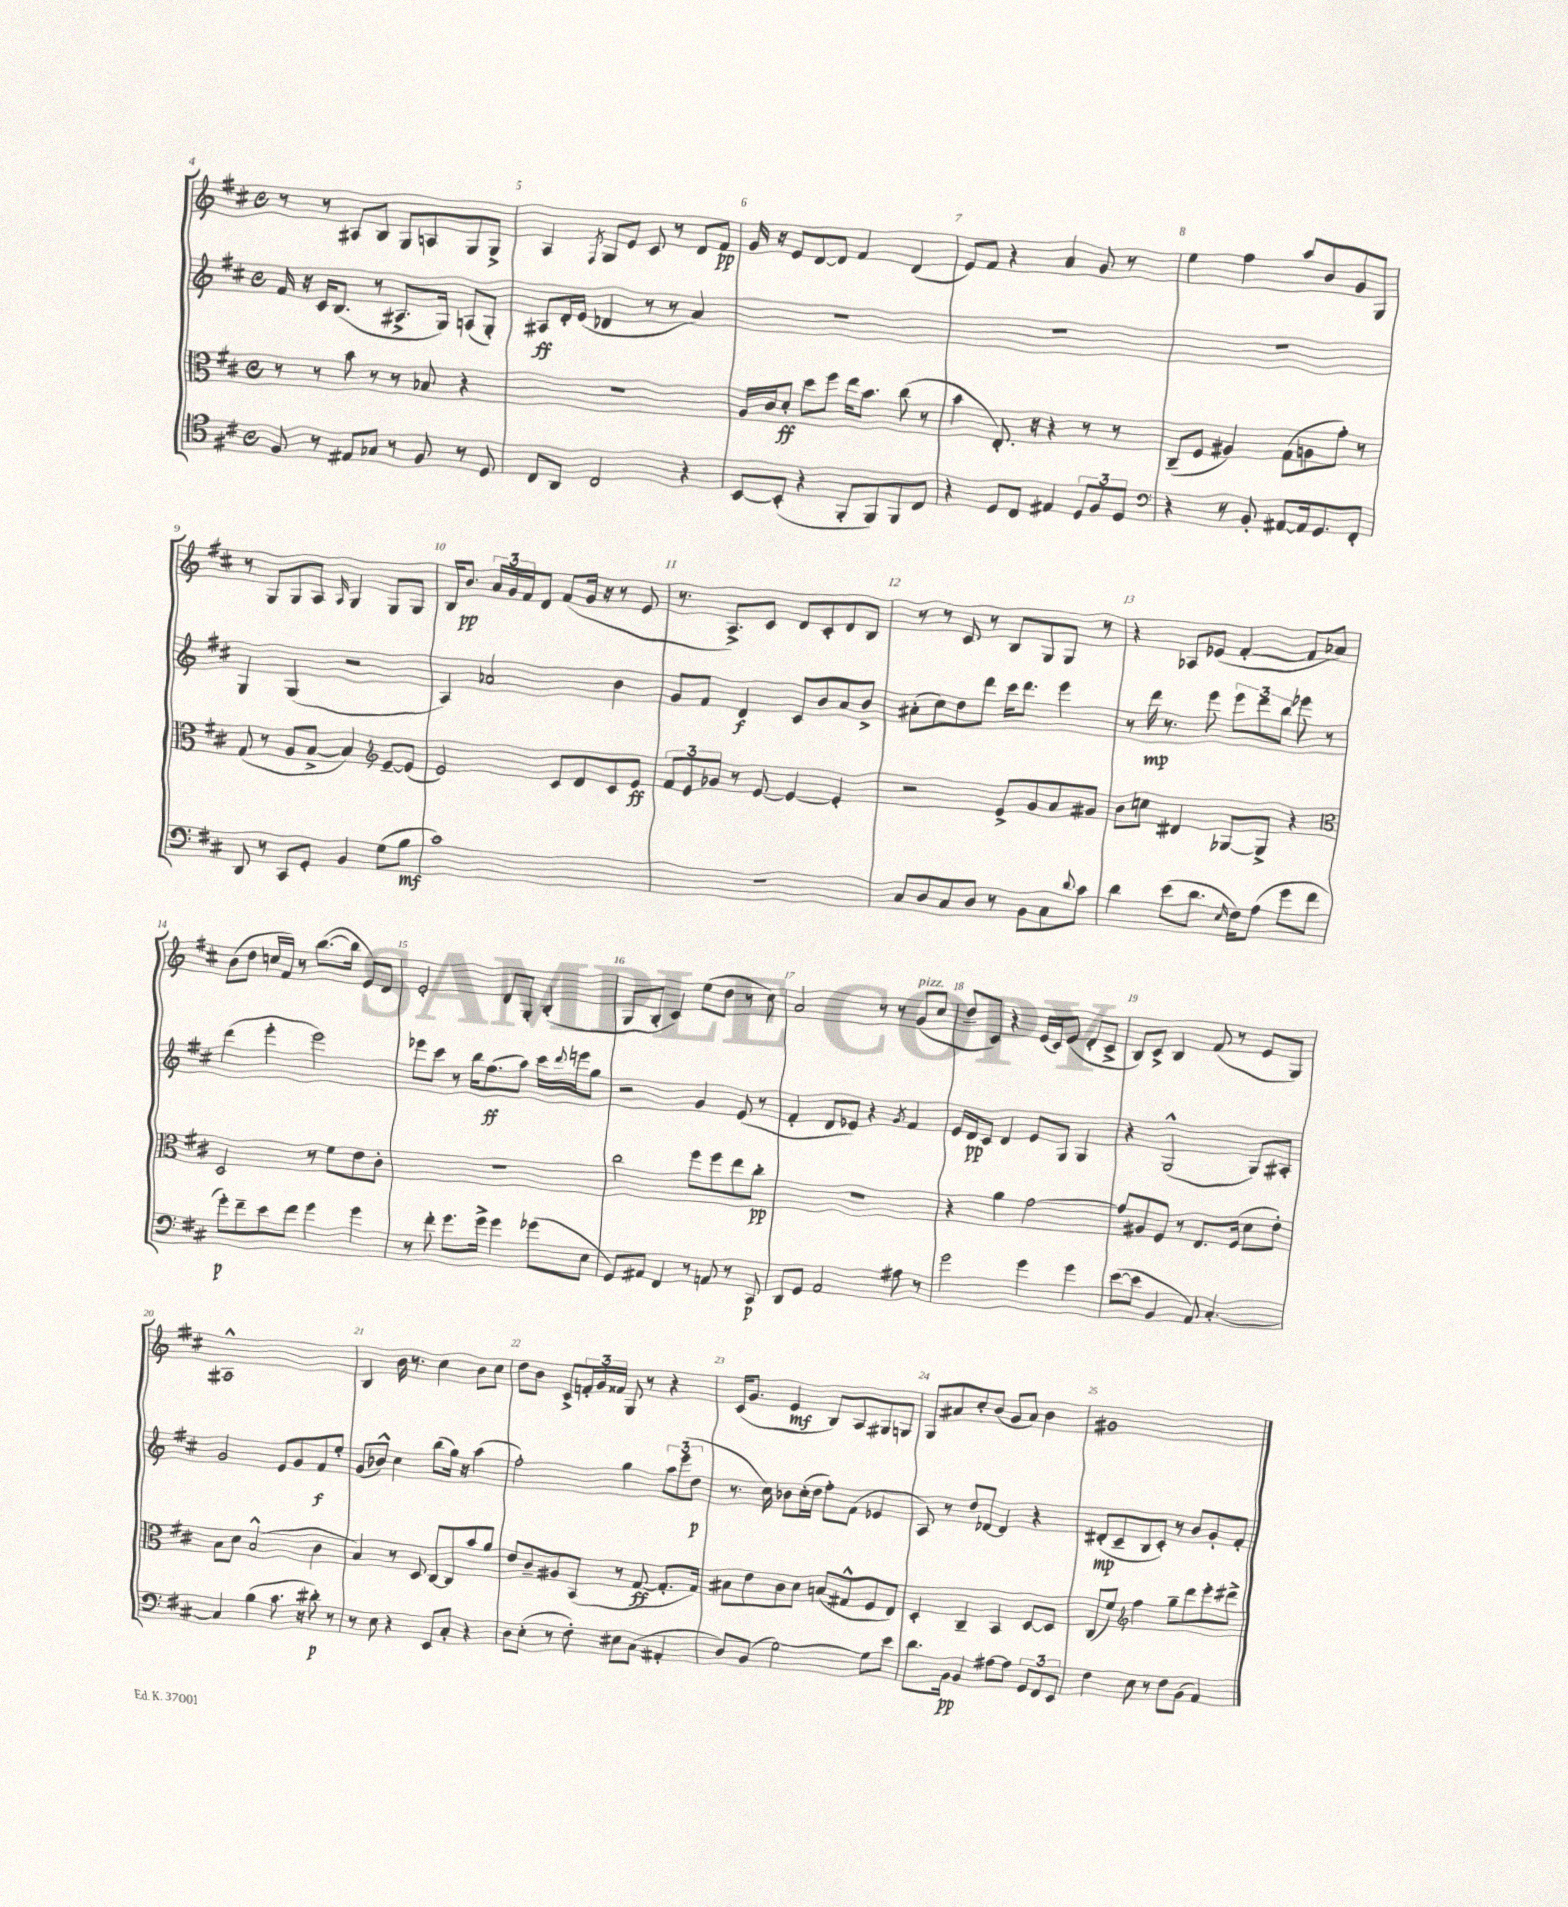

**kern	**kern	**kern	**kern
*staff4	*staff3	*staff2	*staff1
*clefC4	*clefC3	*clefG2	*clefG2
*k[f#c#]	*k[f#c#]	*k[f#c#]	*k[f#c#]
*M4/4	*M4/4	*M4/4	*M4/4
*met(c)	*met(c)	*met(c)	*met(c)
8F#	8r	16f#	8r
.	.	16r	.
8r	8r	16c#	8r
.	.	(8.B	.
8E#	8b	.	8A#
8G-	8r	8r	8B
8r	8r	8.A#^	8G
8F#	8B-	.	8A
.	.	16G)	.
8r	4r	(8A	8G
8D	.	8G')	8G^
=	=	=	=
8C#	1r	8A#	4A
8AA	.	16d'	.
.	.	(16e	.
.	.	.	8qF#
2C#	.	4d-	8G
.	.	.	8e
.	.	8r	8c#
.	.	8r	8r
4r	.	4a)	8d
.	.	.	8f#
=	=	=	=
[8BB	16A	1r	16g
.	16c#	.	16r
(8BB']	8d'	.	8e
4r	8dd	.	[8d
.	8ff#	.	8d]
8FF#'	16ee	.	4f#
.	8.b	.	.
8FF#)	.	.	.
8FF#	(8cc#	.	(4d
8C#	8r	.	.
=	=	=	=
4r	4b	1r	8e)
.	.	.	8f#
8D	8.E')	.	4r
8C#	.	.	.
.	16r	.	.
4E#	4r	.	4a
12D	8r	.	8g
12F#	.	.	.
.	8r	.	8r
12D	.	.	.
=	=	=	=
*clefF4	*	*	*
4r	(8C#~	1r	4ee
.	8F#	.	.
8r	4A#)	.	4ff#
8BB'	.	.	.
[8AA#	(8G	.	8aa
16AA#]	8A	.	8b
8.GG	.	.	.
.	8g')	.	8g
8FF#'	8r	.	8G
=	=	=	=
8DD	(8G	4G	8r
8r	8r	.	8G
8CC#	8A	(4G	8G
8GG'	[8B^	.	8A
.	.	.	16qqA
4BB	4B])	2r	4G
*	*clefG2	*	*
(8G	[8e~	.	8G
8B	(8e]	.	8G
=	=	=	=
1c#)	2e)	4A)	16B
.	.	.	8.b
.	.	2a-	24a
.	.	.	24g
.	.	.	24f#
.	.	.	8d
.	8c#	.	(8f#
.	8d	.	16g
.	.	.	16r
.	8c#	4b	8r
.	8e	.	8e
=	=	=	=
1r	12f#	8g	8.r
.	12e	.	.
.	.	8f#	.
.	12g-	.	.
.	.	.	8.A^)
.	8r	4d	.
.	[8e	.	8c#
.	4e_	8c#	8d
.	.	8b	8c#'
.	4e']	8a	8d
.	.	8b^	8B
=	=	=	=
8C#	2r	(8a#'	8r
8D	.	8cc#)	8r
8C#	.	8dd	8c#
8D	.	8ddd	8r
8r	8e^	16ccc#	8B
.	.	8.ddd	.
8BB	8g	.	8G
8C#	8a	4eee	8G
8qqd	.	.	.
8c#	8g#	.	8r
=	=	=	=
4d	8b	8r	4r
.	8cc	16ddd	.
.	.	8.r	.
(8e	4d#	.	8A-
8.d	.	8eee	(8e-
.	[8G-	12eee	[4f#'
16qqE	.	.	.
16F#)	.	.	.
.	.	12ddd	.
(8A	8G-^]	.	.
.	.	12bb	.
8g	4r	8eee-	8f#]
8f#	.	8r	8a-)
=	=	=	=
*	*clefC3	*	*
8g')	2D	(4ddd	(8b
8f#~	.	.	8dd
8e	.	4eee'	16cc
.	.	.	16f#)
8f#	.	.	8r
4g	8r	2eee)	([8.bb
.	8f#	.	.
.	.	.	16bb]
4g	8e	.	8e)
.	8c#'	.	8d
=	=	=	=
8r	1r	8eee-	2e'
8f#'	.	8ccc#	.
8.g	.	8r	.
.	.	16bb	.
16g^	.	(8.ff#	.
4g	.	.	8d
.	.	8aa)	8G'
(8g-	.	16ccc#	(4B'
.	.	8qqddd	.
.	.	16eee	.
8E	.	8gg	.
=	=	=	=
8GG)	2cc#	2r	8G
8AA#	.	.	8B'
4FF#	.	.	4c#)
8r	8ff#	4g	(8ee
8AA	8ff#	.	8dd
8r	8ee	(8e	8r
8CC#	8cc#'	8r	8cc#)
=	=	=	=
8DD	1r	4f#'	2a
8GG	.	.	.
2AA	.	8d	.
.	.	8e-)	.
.	.	4r	8r
.	.	.	8r
.	.	8qg	.
8A#	.	4f#	(8g
8r	.	.	8cc#
=	=	=	=
2g	4r	16e	8dd~
.	.	16d	.
.	.	8c#	8c#)
.	4a	4d	4r
4g	[2g	8e	(16e
.	.	.	16c#)
.	.	8G	(8e
4g	.	4G	8d'
.	.	.	8c#^
=	=	=	=
([8e	8g]	4r	8B)
8e]	8A#	.	8c#^
4BB	8F#	(2G^^	4B
.	8r	.	.
8AA)	8.E	.	(8f#
[4.C#'	.	.	8r
.	(16F#	.	.
.	8d	8G)	8e
.	8e')	8A#'	8G)
=	=	=	=
4C#]	8B	2g	1A#^^
.	8d	.	.
(4B	(2B^^	.	.
8.c#	.	8e	.
.	.	8g	.
16r	.	.	.
8d#')	4c#	8f#	.
8r	.	8ee'	.
=	=	=	=
8r	4B)	(8g	4B
8E	.	8b-^^)	.
4r	8r	4cc#	16b
.	.	.	8.r
.	8D	.	.
8EE	[8C#	(8bb	4cc#
8C#'	8C#]	16gg)	.
.	.	16r	.
4r	8b	(4aa	8b
.	8a	.	8cc#
=	=	=	=
8D	8e	2ff#')	8dd
(8E'	8c#~	.	8b
8r	8A#	.	8c#^
8F#')	(8BB	.	24f'
.	.	.	24g
.	.	.	24f##
8E#	8r	4gg	8G
(8C#	[8G	.	8r
4AA#'	8.G']	12aa	4r
.	.	(12eee	.
.	.	12dd	.
.	16G)	.	.
=	=	=	=
8D)	8B#	8.r	(16c#
.	.	.	8.g
(8BB	8e	.	.
.	.	16cc#)	.
[2G)	8c#	8b-	4e
.	8d	(16cc#'	.
.	.	16dd	.
.	(8B	8ff#')	8B)
.	8G#^^	(8f#	8A
8G]	8F#	4e-	8G#
8e	8E)	.	8G
=	=	=	=
8.d	4D'	8A)	8G
.	.	8r	8a#
16BB	.	.	.
4BB	4C#~	8dd	8cc#'
.	.	[8d-	(8b
[8A#	4BB	4d-]	8g
8A#]	.	.	8a#)
12GG	[8D	4r	4b
12FF#	.	.	.
.	8D]	.	.
12EE	.	.	.
=	=	=	=
4F#	(8C#	(8d#'	1g#
.	8f#)	8c#~	.
*	*clefG2	*	*
8E	4ff#	8B	.
8r	.	8c#')	.
8F#	8gg~	8r	.
(8BB	8ddd	8b	.
4AA)	8eee'	8g'	.
.	8ddd#^	8f#'	.
==	==	==	==
*-	*-	*-	*-
